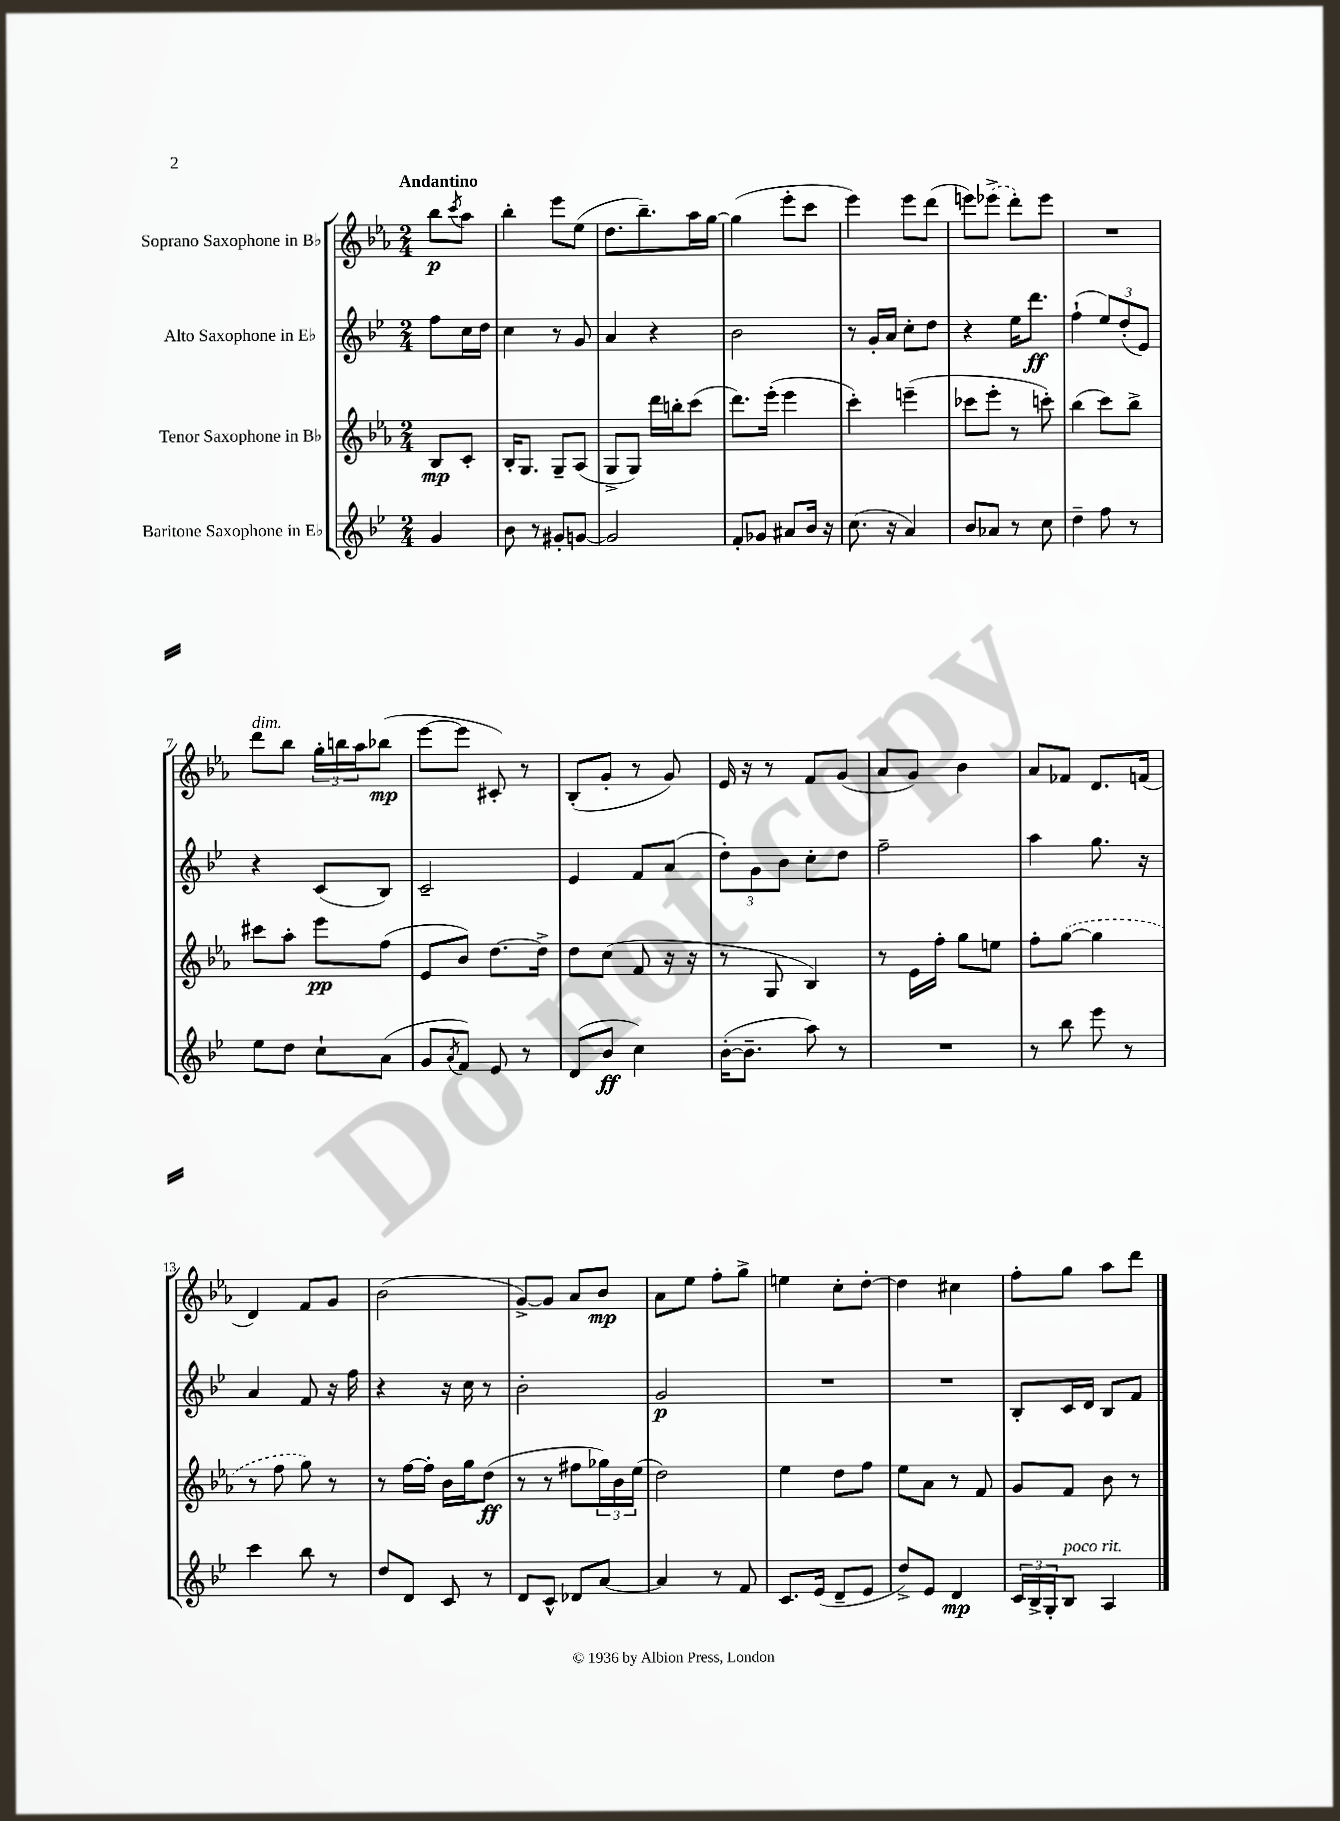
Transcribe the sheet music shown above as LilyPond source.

<<
\new StaffGroup <<
\new Staff = "s0" \with { instrumentName = "Soprano Saxophone in Bb" } {
    \clef treble \key ees \major \numericTimeSignature \time 2/4 \partial 4 \tempo "Andantino"
    bes''8\p \acciaccatura { c'''8 } aes''8 |
    bes''4-. ees'''8 ees''8( |
    d''8. bes''8.--) aes''16 g''16~ |
    g''4( ees'''8-. c'''8 |
    ees'''4) ees'''8 d'''8( |
    e'''8) \once \slurDashed ees'''8->( d'''8-.) ees'''8 |
    R2 |
    d'''8^\markup { \italic "dim." } bes''8 \tuplet 3/2 { g''16-. b''16 aes''16 } bes''8\mp( |
    ees'''8~ ees'''8 cis'8-.) r8 |
    bes8-.( g'8-. r8 g'8) |
    ees'16 r16 r8 f'8 g'8( |
    aes'8 g'8) bes'4 |
    aes'8 fes'8 d'8. f'16( |
    d'4) f'8 g'8 |
    bes'2( |
    g'8~->) g'8 aes'8 bes'8\mp |
    aes'8 ees''8 f''8-. g''8-> |
    e''4 c''8-. d''8~-. |
    d''4 cis''4 |
    f''8-. g''8 aes''8 d'''8 \bar "|." |
}
\new Staff = "s1" \with { instrumentName = "Alto Saxophone in Eb" } {
    \clef treble \key bes \major \numericTimeSignature \time 2/4 \partial 4
    f''8 c''16 d''16 |
    c''4 r8 g'8 |
    a'4 r4 |
    bes'2 |
    r8 g'16-. a'16 c''8-. d''8 |
    r4 ees''16 d'''8.\ff |
    f''4-!( \tuplet 3/2 { ees''8) d''8-.( ees'8) } |
    r4 c'8( bes8) |
    c'2-- |
    ees'4 f'8 a'8( |
    \tuplet 3/2 { d''8-.) g'8 bes'8 } c''8-. d''8 |
    f''2-- |
    a''4 g''8. r16 |
    a'4 f'8 r16 f''16 |
    r4 r16 c''16 r8 |
    bes'2-. |
    g'2\p |
    R2 |
    R2 |
    bes8-. c'16 d'16 bes8 f'8 \bar "|." |
}
\new Staff = "s2" \with { instrumentName = "Tenor Saxophone in Bb" } {
    \clef treble \key ees \major \numericTimeSignature \time 2/4 \partial 4
    bes8\mp c'8-. |
    bes16-. g8. g8-- aes8( |
    g8-> g8) d'''16 b''16-. c'''8( |
    d'''8.) ees'''16-.( ees'''4 |
    c'''4-.) e'''4--( |
    ces'''8 ees'''8-. r8 c'''8-.) |
    bes''4( c'''8) bes''8-> |
    cis'''8 aes''8-. ees'''8\pp f''8( |
    ees'8 bes'8) d''8.~ d''16-> |
    d''8 c''8( f'8 r16 r16 |
    r8 g8 bes4) |
    r8 ees'16 f''16-. g''8 e''8 |
    f''8-. \once \slurDashed g''8~( g''4 |
    r8 f''8 g''8) r8 |
    r8 f''16~ f''16-. bes'16 g''16 d''8\ff( |
    r8 r8 fis''8 \tuplet 3/2 { ges''16) bes'16 ees''16( } |
    d''2) |
    ees''4 d''8 f''8 |
    ees''8 aes'8 r8 f'8 |
    g'8 f'8 bes'8 r8 \bar "|." |
}
\new Staff = "s3" \with { instrumentName = "Baritone Saxophone in Eb" } {
    \clef treble \key bes \major \numericTimeSignature \time 2/4 \partial 4
    g'4 |
    bes'8 r8 gis'8-. g'8~ |
    g'2 |
    f'8-. ges'8 ais'8 bes'16 r16 |
    c''8.( r16 a'4) |
    bes'8 aes'8 r8 c''8 |
    d''4-- f''8 r8 |
    ees''8 d''8 c''8-! a'8( |
    g'8 \acciaccatura { a'8 } f'8) ees'8 r8 |
    d'8( bes'8\ff c''4) |
    bes'16~-.( bes'8.-- a''8) r8 |
    R2 |
    r8 bes''8 ees'''8 r8 |
    c'''4 bes''8 r8 |
    d''8 d'8 c'8 r8 |
    d'8 c'8-^ des'8 a'8~ |
    a'4 r8 f'8 |
    c'8. ees'16( d'8-- ees'8 |
    d''8->) ees'8 d'4\mp |
    \tuplet 3/2 { c'16 bes16-> g16-. } bes8^\markup { \italic "poco rit." } a4 \bar "|." |
}
>>
>>
